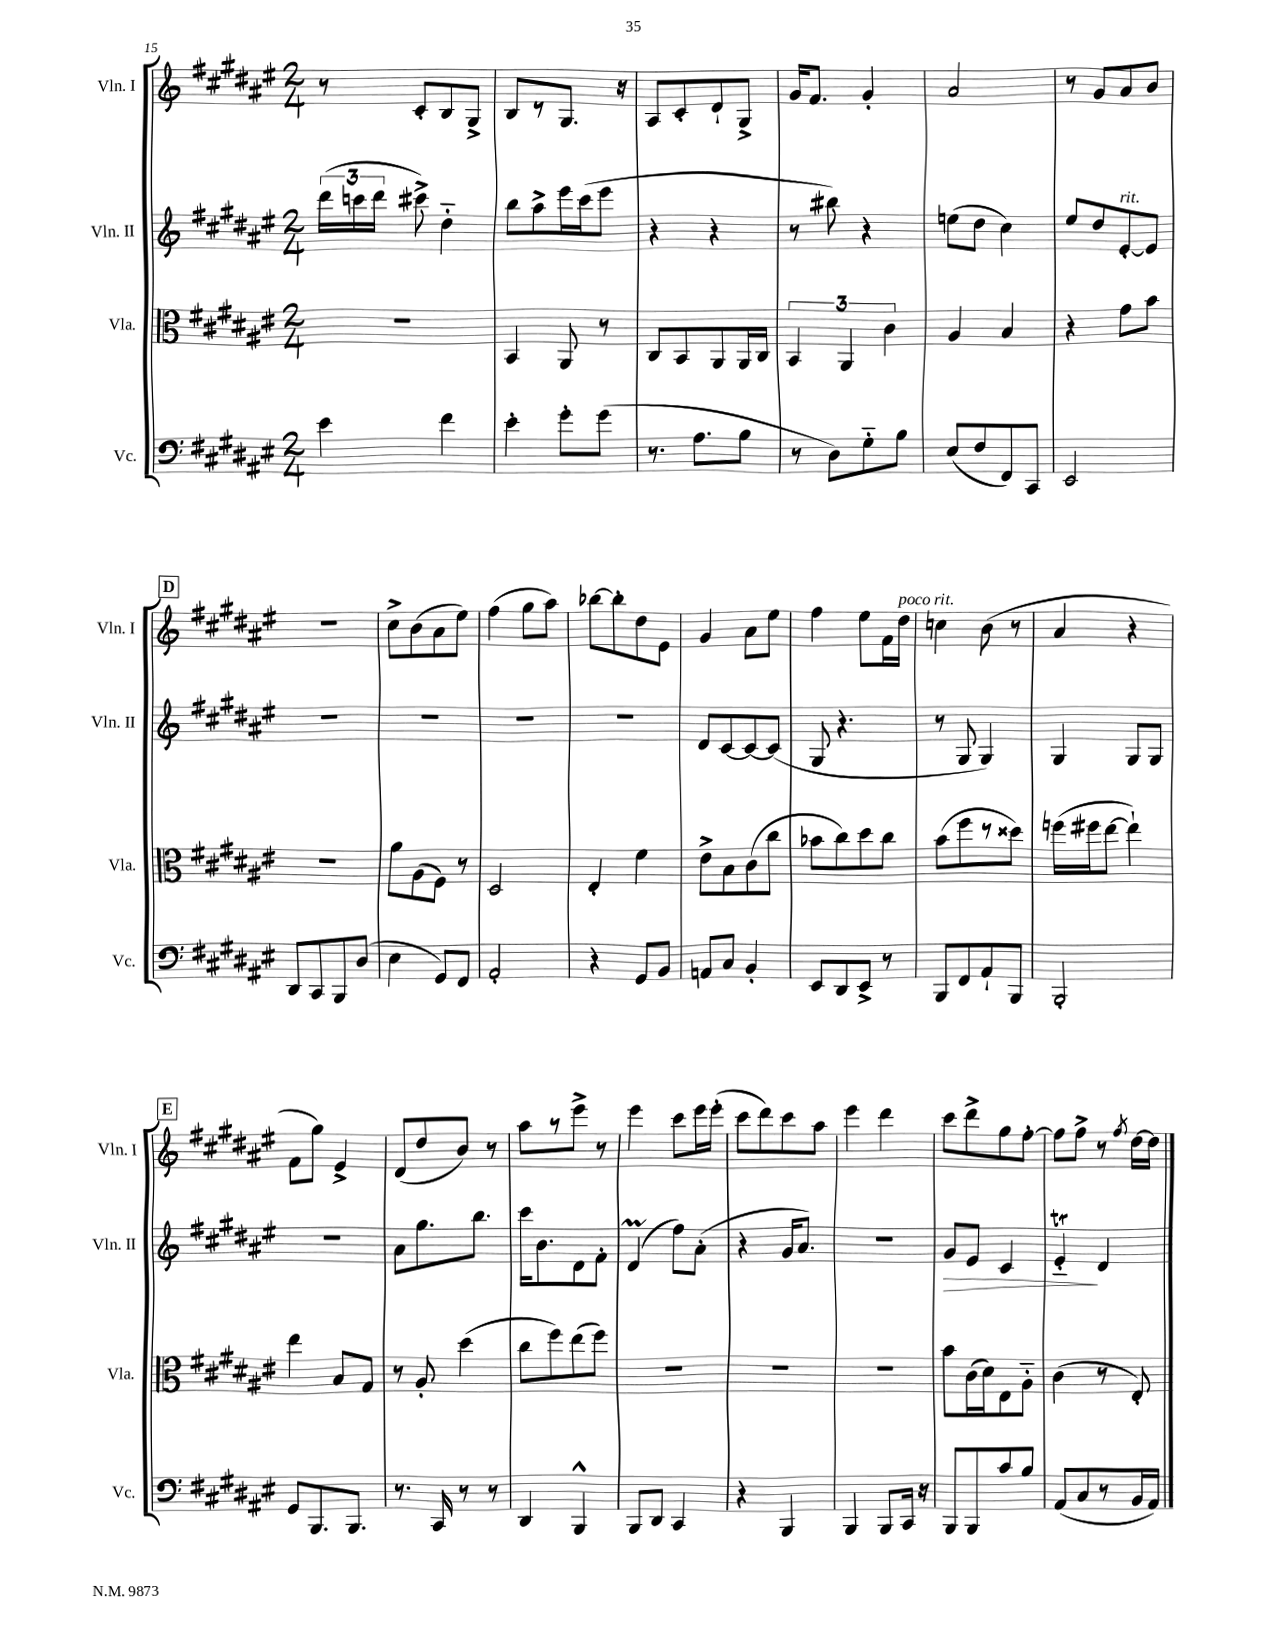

**kern	**kern	**kern	**kern
*staff4	*staff3	*staff2	*staff1
*clefF4	*clefC3	*clefG2	*clefG2
*k[f#c#g#d#a#e#]	*k[f#c#g#d#a#e#]	*k[f#c#g#d#a#e#]	*k[f#c#g#d#a#e#]
*M2/4	*M2/4	*M2/4	*M2/4
4e#	2r	(24ddd#	8r
.	.	24ccc	.
.	.	24ddd#	.
.	.	8ccc#^)	8c#'
4f#	.	4dd#'~	8B
.	.	.	8G#^
=	=	=	=
4e#'	4BB	8bb	8B
.	.	8aa#^	8r
8g#'	8AA#	16eee#	8.G#
.	.	(16ccc#	.
(8g#	8r	8eee#	.
.	.	.	16r
=	=	=	=
8.r	8C#	4r	8A#
.	8BB	.	8c#'
8.A#	.	.	.
.	8AA#	4r	8d#`
8B	16AA#	.	8G#^
.	16C#	.	.
=	=	=	=
8r	6BB	8r	16g#
.	.	.	8.f#
8D#)	.	8bb#)	.
.	6AA#	.	.
8G#'~	.	4r	4g#'
.	6c#	.	.
8B	.	.	.
=	=	=	=
(8E#	4A#	(8ee	2a#
8F#	.	8dd#	.
8FF#)	4B	4cc#)	.
8CC#	.	.	.
=	=	=	=
2EE#	4r	8ee#	8r
.	.	8dd#	8g#
.	8g#	[8e#'	8a#
.	8b	8e#]	8b
=	=	=	=
8DD#	2r	2r	2r
8CC#	.	.	.
8BBB	.	.	.
(8D#	.	.	.
=	=	=	=
4E#	8a#	2r	8cc#^
.	(8A#	.	(8b
8GG#)	8F#)	.	8a#
8FF#	8r	.	8ee#)
=	=	=	=
2AA#'	2D#	2r	(4ff#
.	.	.	8gg#
.	.	.	8aa#)
=	=	=	=
4r	4E#'	2r	[8bb-
.	.	.	8bb-']
8GG#	4f#	.	8dd#
8BB	.	.	8e#
=	=	=	=
8AA	8e#^	8d#	4g#
8C#	8B	[8c#	.
4BB'	(8c#	8c#_	8a#
.	8cc#	(8c#]	8ee#
=	=	=	=
8EE#	8b-	8G#	4ff#
8DD#	8cc#)	4.r	.
8EE#^	8dd#	.	8ee#
8r	8cc#	.	16f#
.	.	.	16dd#
=	=	=	=
8BBB	(8b	8r	4cc
8FF#	8ff#	8G#	.
8AA#`	8r	4G#)	(8b
8BBB	8dd##)	.	8r
=	=	=	=
2BBB'	(16ff	4G#	4a#
.	16ff#	.	.
.	[8ee#	.	.
.	4ee#`])	8G#	4r
.	.	8G#	.
=	=	=	=
8GG#	4ee#	2r	8f#
8.BBB	.	.	8gg#)
.	8B	.	4e#^
8.BBB	.	.	.
.	8G#	.	.
=	=	=	=
8.r	8r	8a#	(8d#
.	8A#'	8.gg#	8dd#
16CC#	.	.	.
8r	(4dd#	.	8b)
.	.	8.bb	.
8r	.	.	8r
=	=	=	=
4DD#	8cc#	16ccc#	8aa#
.	.	8.b	.
.	8ff#)	.	8r
4BBB^^	(8ee#	8d#	8eee#^
.	8ff#)	8f#'	8r
=	=	=	=
8BBB	2r	(4d#	4eee#
8DD#	.	.	.
4CC#	.	8ff#)	8ccc#
.	.	(8a#'	16eee#
.	.	.	(16eee#'
=	=	=	=
4r	2r	4r	8ccc#
.	.	.	8ddd#)
4BBB	.	16g#	8ccc#
.	.	8.a#)	.
.	.	.	8aa#
=	=	=	=
4BBB	2r	2r	4eee#
8BBB	.	.	4ddd#
16CC#	.	.	.
16r	.	.	.
=	=	=	=
8BBB	8b	8g#	8ccc#
8BBB	(16c#	8e#	8ddd#^
.	16d#)	.	.
8c#	8E#	4c#	8gg#
8B	8A#'~	.	[8ff#'
=	=	=	=
(8AA#	(4c#	4e#'~	8ff#]
8C#	.	.	8ff#^
8r	8r	4d#	8r
.	.	.	8qff#
16BB	8E#')	.	[16dd#
16AA#)	.	.	16dd#]
==	==	==	==
*-	*-	*-	*-
